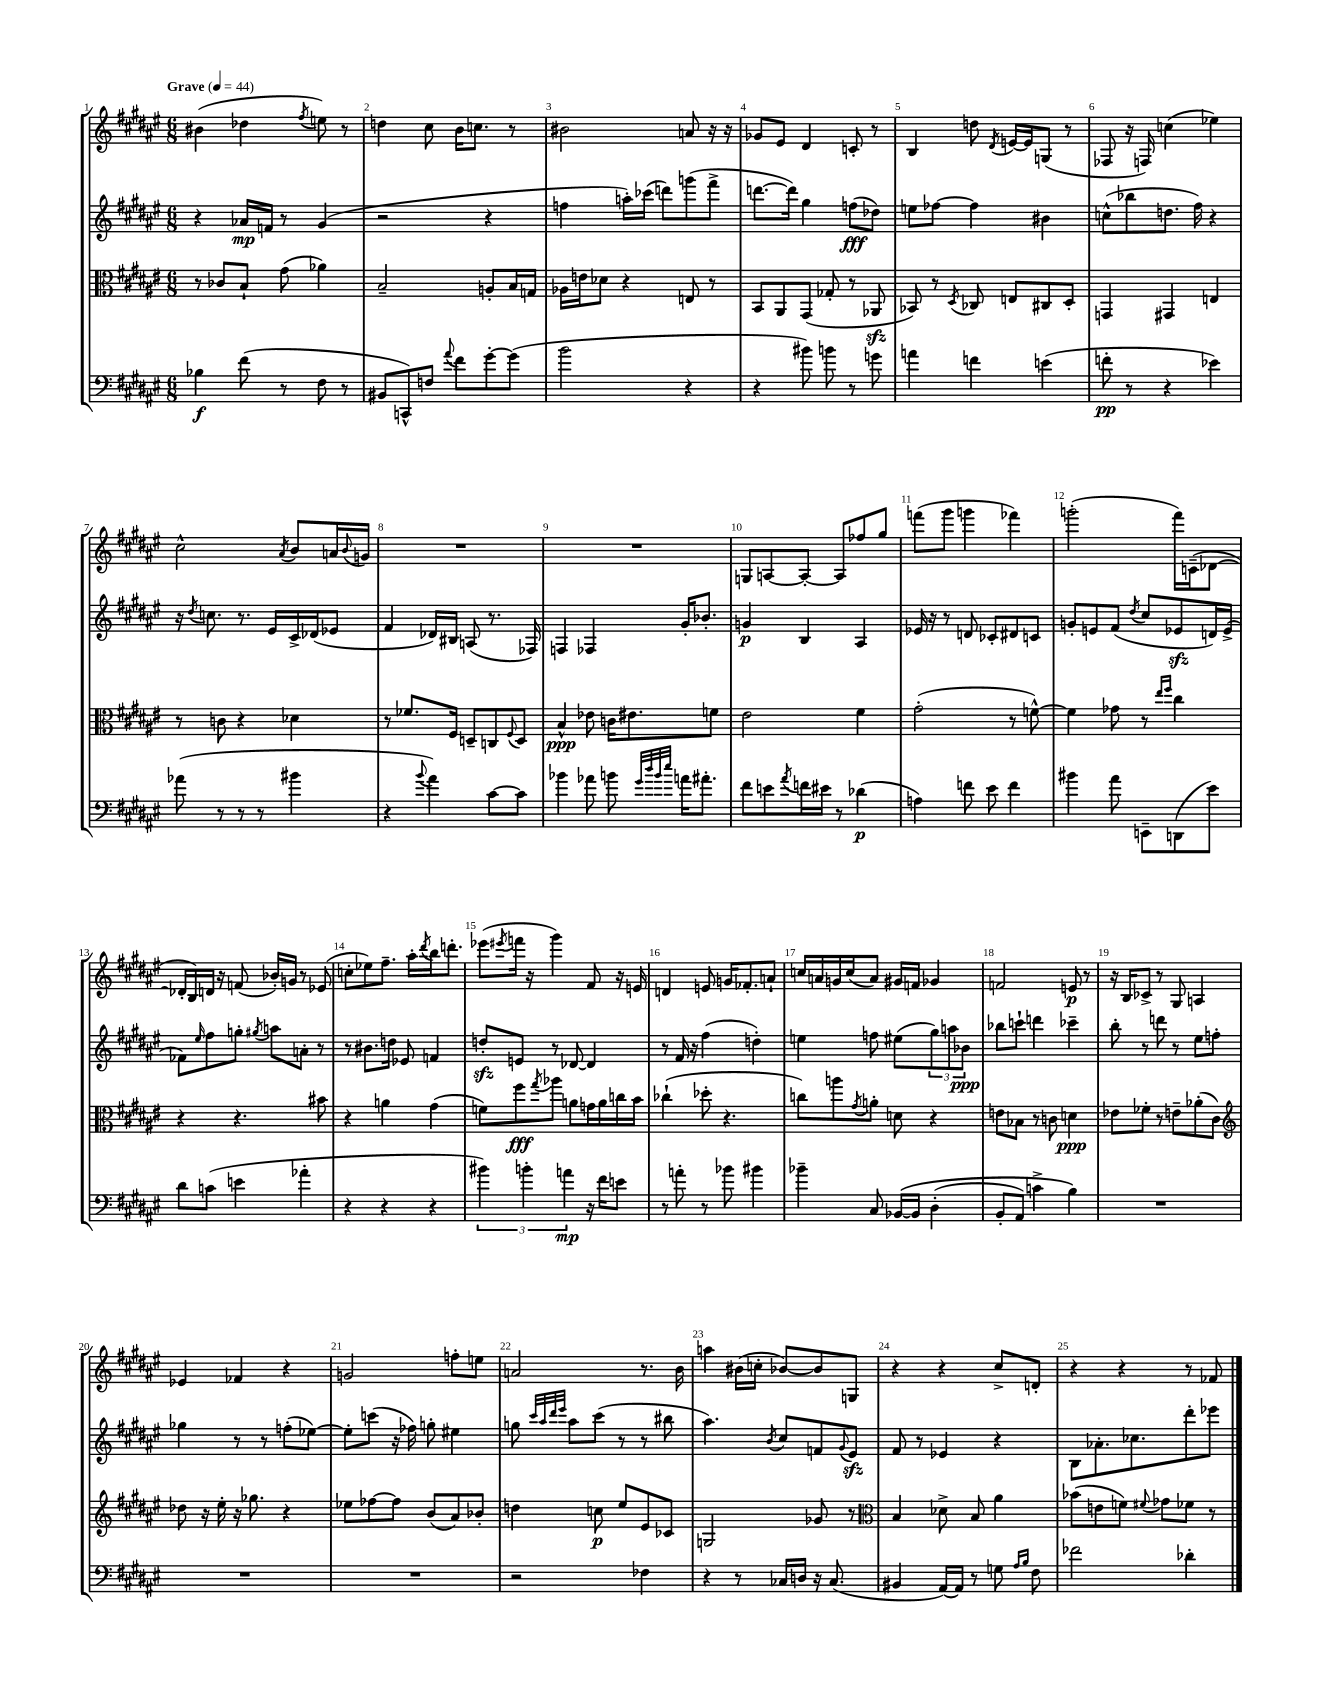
<<
\new StaffGroup <<
\new Staff = "s0" {
    \clef treble \key fis \major \numericTimeSignature \time 6/8 \tempo "Grave" 4 = 44
    bis'4( des''4 \acciaccatura { fis''8 } e''8) r8 |
    d''4 cis''8 b'16 c''8. r8 |
    bis'2 a'8 r16 r16 |
    ges'8 eis'8 dis'4 c'8-. r8 |
    b4 d''8 \acciaccatura { dis'8 } e'16~ e'16 g8( r8 |
    fes8 r16 f16) c''4( ees''4) |
    cis''2-^ \acciaccatura { ais'8 } b'8 a'16 \appoggiatura { b'8 } g'16 |
    R2. |
    R2. |
    g8 a8~ a8~-. a8 fes''8 gis''8 |
    f'''8( gis'''8 g'''4 fes'''4) |
    g'''2-.( fis'''16) c'16--( des'8~ |
    des'16-. b16) d'16 r16 f'8( bes'16-.) g'16 r8 ees'8( |
    c''8-. ees''8) fis''8.-- ais''16-. \acciaccatura { dis'''8 } b''16 d'''8.-. |
    ees'''8( \acciaccatura { eis'''8 } f'''16 r16 gis'''4) fis'8 r16 e'16 |
    d'4 e'8 g'16 fes'8.-. a'8-! |
    c''16 a'16 g'16 c''16( a'8) gis'16 f'16 ges'4 |
    f'2 e'8\p r8 |
    r16 b16 ces'8-> r8 gis8 a4 |
    ees'4 fes'4 r4 |
    g'2 f''8-. e''8 |
    a'2 r8. b'16 |
    a''4 bis'16( c''16-. bes'8~) bes'8 g8 |
    r4 r4 cis''8-> d'8-. |
    r4 r4 r8 fes'8 \bar "|." |
}
\new Staff = "s1" {
    \clef treble \key fis \major \numericTimeSignature \time 6/8
    r4 aes'16\mp f'16 r8 gis'4( |
    r2 r4 |
    f''4 a''16-.) ces'''16( d'''8) g'''8( fis'''8-> |
    d'''8.~ d'''16) gis''4 f''8\fff( des''8) |
    e''8 fes''8~ fes''4 bis'4 |
    c''8-^( bes''8 d''8. fis''16) r4 |
    r16 \acciaccatura { dis''8 } c''8. r8. eis'16 cis'16-> des'16( ees'8 |
    fis'4 des'16) bis16 a8( r8. fes16) |
    f4 fes4 gis'16-. bes'8.-. |
    g'4\p b4 ais4 |
    ees'16 r16 r8 d'8 ces'8-. dis'8 c'8 |
    g'8-. e'8 fis'8( \acciaccatura { dis''8 } cis''8 ees'8\sfz d'16) ees'16->( |
    fes'8) \grace { eis''16 } fis''8 g''8-. \acciaccatura { gis''8 } a''8 a'8-. r8 |
    r8 bis'8. d''16 ees'8 f'4 |
    d''8-.\sfz e'8 r8 des'8~ des'4 |
    r8 fis'16 r16 fis''4( d''4-.) |
    e''4 f''8 eis''8( \tuplet 3/2 { gis''8) a''8 bes'8\ppp } |
    bes''8 c'''8-! d'''4 ces'''4-- |
    b''8-. r8 d'''8 r8 eis''8 f''8-. |
    ges''4 r8 r8 f''8-.( ees''8~) |
    ees''8-. c'''8( r16 fes''16) g''8-. eis''4 |
    g''8 \grace { cis'''32 ais''32 dis'''32 eis'''32 } ais''8 cis'''8( r8 r8 bis''8 |
    ais''4.) \acciaccatura { b'8 } cis''8 f'8 \appoggiatura { gis'8 } eis'8\sfz |
    fis'8 r8 ees'4 r4 |
    b8 aes'8.-. ces''8. dis'''8-. ees'''8 \bar "|." |
}
\new Staff = "s2" {
    \clef alto \key fis \major \numericTimeSignature \time 6/8
    r8 ces'8 b8-! gis'8( aes'4) |
    b2-- a8-. b16 g16 |
    aes16 e'16 des'8 r4 e8 r8 |
    b,8 ais,8 gis,8( ges8-. r8 aes,8\sfz |
    bes,8) r8 \acciaccatura { dis8 } ces8 e8 cis8 dis8-. |
    g,4 gis,4 e4 |
    r8 c'8 r4 des'4 |
    r8 fes'8. fis16 d8-- c8 \appoggiatura { fis8 } d8 |
    b4-^\ppp ees'8 c'16 eis'8. f'8 |
    eis'2 fis'4 |
    gis'2-.( r8 f'8~-^) |
    f'4 ges'8 r8 \grace { eis''16 fis''16 } cis''4 |
    r4 r4. bis'8 |
    r4 a'4 gis'4( |
    f'8) fis''8\fff \acciaccatura { gis''8 } aes''8 a'8 g'16 a'16 c''16 b'16 |
    ces''4-!( des''8-. r4. |
    c''8) a''8 \acciaccatura { gis'8 } a'8-. d'8 r4 |
    e'8 bes8 r8 c'8 d'4\ppp |
    ees'8 fes'8-. r8 e'8-- aes'8-.( cis'8) |
    \clef treble des''8 r16 eis''16-. r16 ges''8. r4 |
    ees''8 fes''8~ fes''8 b'8( ais'8) bes'8-. |
    d''4 c''8\p eis''8 eis'8 ces'8 |
    g2 ges'8 r8 |
    \clef alto b4 des'8-> b8 ais'4 |
    bes'8( e'8 f'8) \appoggiatura { fis'8 } ges'8 fes'8 r8 \bar "|." |
}
\new Staff = "s3" {
    \clef bass \key fis \major \numericTimeSignature \time 6/8
    bes4\f fis'8( r8 fis8 r8 |
    bis,8 c,8-^) f8 \appoggiatura { ais'8 } fis'8 gis'8~-. gis'8( |
    b'2 r4 |
    r4 bis'8) b'8 r8 g'8 |
    a'4 f'4 e'4( |
    f'8-.\pp r8 r4 ees'4) |
    aes'8( r8 r8 r8 bis'4 |
    r4 \appoggiatura { b'8 } ais'4) cis'8~ cis'8 |
    bes'4 aes'8 b'8 \grace { gis'32 dis''32 b'32 eis''32 } a'16 ais'8.-. |
    fis'8 e'8 \acciaccatura { ais'8 } f'16 eis'16 r8 des'4\p( |
    a4) f'8 eis'8 f'4 |
    bis'4 ais'8 e,8-- d,8( eis'8) |
    dis'8 c'8( e'4 aes'4-. |
    r4 r4 r4 |
    \tuplet 3/2 { bis'4) b'4-. a'4\mp } r16 fis'16 e'8 |
    r8 a'8-. r8 bes'8 bis'4 |
    bes'4-- cis8 bes,16~\( bes,16 dis4-.( |
    b,8-. ais,8) c'4-> b4\) |
    R2. |
    R2. |
    R2. |
    r2 fes4 |
    r4 r8 ces16 d16 r16 ces8.( |
    bis,4 ais,16~) ais,16 r8 g8 \grace { ais16 b16 } fis8 |
    fes'2 des'4-. \bar "|." |
}
>>
>>
\layout { \context { \Score \override BarNumber.break-visibility = ##(#f #t #t) barNumberVisibility = #all-bar-numbers-visible } }
